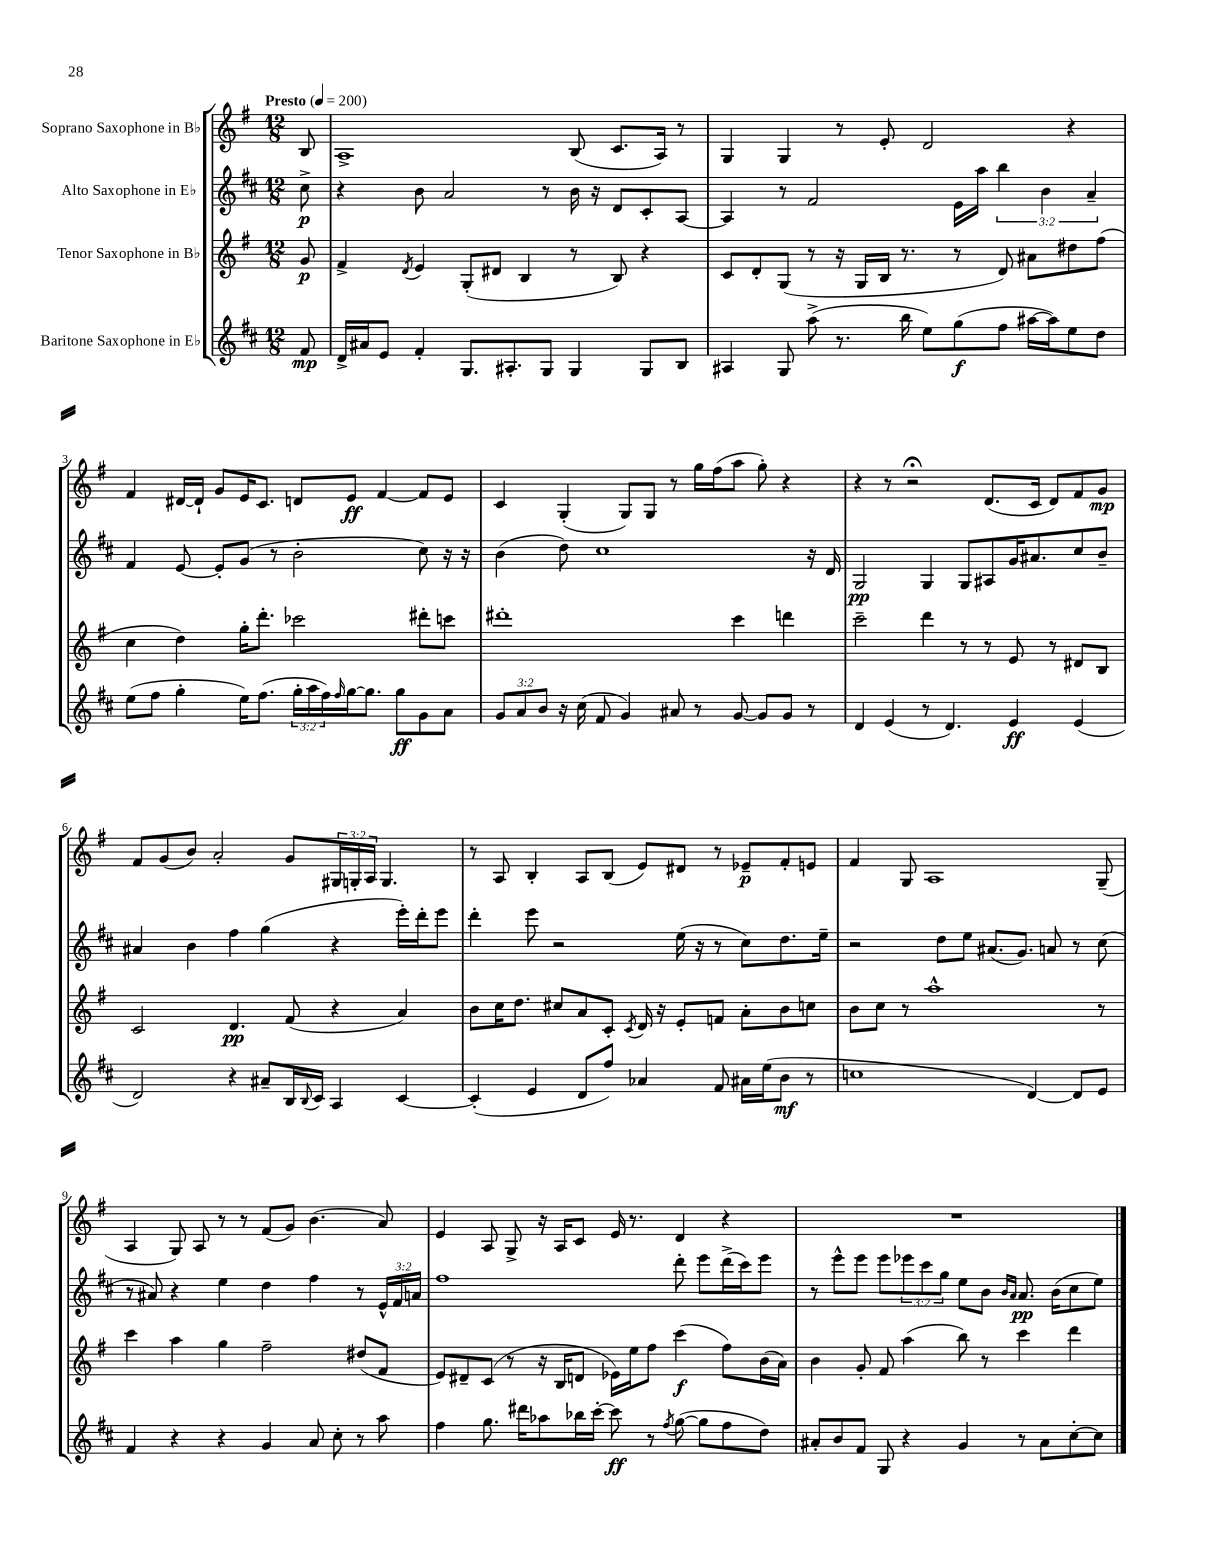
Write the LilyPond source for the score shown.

<<
\new StaffGroup <<
\new Staff = "s0" \with { instrumentName = "Soprano Saxophone in Bb" } {
    \clef treble \key g \major \numericTimeSignature \time 12/8 \override Staff.TupletNumber.text = #tuplet-number::calc-fraction-text \partial 8 \tempo "Presto" 4 = 200
    b8 |
    a1-> b8( c'8. a16) r8 |
    g4 g4 r8 e'8-. d'2 r4 |
    fis'4 dis'16~ dis'16-! g'8 e'16 c'8. d'8 e'8\ff fis'4~ fis'8 e'8 |
    c'4 g4-.( g8) g8 r8 g''16 fis''16( a''8 g''8-.) r4 |
    r4 r8 r2\fermata d'8.( c'16 d'8) fis'8 g'8\mp |
    fis'8 g'8( b'8) a'2-. g'8 \tuplet 3/2 { gis16 g16-. a16 } g4. |
    r8 a8 b4-. a8 b8( e'8) dis'8 r8 ees'8--\p fis'8-. e'8 |
    fis'4 g8 a1 g8--( |
    a4 g8) a8 r8 r8 fis'8( g'8) b'4.( a'8) |
    e'4 a8 g8-> r16 a16 c'8 e'16 r8. d'4 r4 |
    R1. \bar "|." |
}
\new Staff = "s1" \with { instrumentName = "Alto Saxophone in Eb" } {
    \clef treble \key d \major \numericTimeSignature \time 12/8 \override Staff.TupletNumber.text = #tuplet-number::calc-fraction-text \partial 8
    cis''8->\p |
    r4 b'8 a'2 r8 b'16 r16 d'8 cis'8-. a8~ |
    a4 r8 fis'2 e'16 a''16 \tuplet 3/2 { b''4 b'4 a'4-- } |
    fis'4 e'8~ e'8-. g'8( r8 b'2-. cis''8) r16 r16 |
    b'4( d''8) cis''1 r16 d'16 |
    g2\pp g4 g8 ais8 g'16 ais'8. cis''8 b'8-- |
    ais'4 b'4 fis''4 g''4( r4 e'''16-.) d'''16-. e'''8 |
    d'''4-. e'''8 r2 e''16( r16 r8 cis''8) d''8. e''16-- |
    r2 d''8 e''8 ais'8.( g'8.) a'8 r8 cis''8( |
    r8 ais'8) r4 e''4 d''4 fis''4 r8 \tuplet 3/2 { e'16-^ fis'16 a'16 } |
    fis''1 d'''8-. e'''8 d'''16->( cis'''16) e'''8 |
    r8 e'''8-^ e'''8 e'''8 \tuplet 3/2 { ees'''8 cis'''8 g''8 } e''8 b'8 \grace { b'16 a'16 } a'8.\pp b'16( cis''8 e''8) \bar "|." |
}
\new Staff = "s2" \with { instrumentName = "Tenor Saxophone in Bb" } {
    \clef treble \key g \major \numericTimeSignature \time 12/8 \partial 8
    g'8\p |
    fis'4-> \acciaccatura { d'8 } e'4 g8-.( dis'8 b4 r8 b8) r4 |
    c'8 d'8-. g8( r8 r16 g16 b16 r8. r8 d'8) ais'8 dis''8 fis''8( |
    c''4 d''4) g''16-. d'''8.-. ces'''2 dis'''8-. c'''8 |
    dis'''1-. c'''4 d'''4 |
    c'''2-- d'''4 r8 r8 e'8 r8 dis'8 b8 |
    c'2 d'4.\pp fis'8( r4 a'4) |
    b'8 c''16 d''8. cis''8 a'8 c'8-. \acciaccatura { c'8 } d'16 r16 e'8-. f'8 a'8-. b'8 c''8 |
    b'8 c''8 r8 a''1-^ r8 |
    c'''4 a''4 g''4 fis''2-- dis''8( fis'8 |
    e'8) dis'8-- c'8( r8 r16 b16 d'8 ees'16) e''16 fis''8 c'''4\f( fis''8) b'16( a'16) |
    b'4 g'8-. fis'8 a''4( b''8) r8 c'''4 d'''4 \bar "|." |
}
\new Staff = "s3" \with { instrumentName = "Baritone Saxophone in Eb" } {
    \clef treble \key d \major \numericTimeSignature \time 12/8 \override Staff.TupletNumber.text = #tuplet-number::calc-fraction-text \partial 8
    fis'8\mp |
    d'16-> ais'16 e'8 fis'4-. g8. ais8.-. g8 g4 g8 b8 |
    ais4 g8 a''8->( r8. b''16 e''8) g''8\f( fis''8 ais''16~ ais''16) e''8 d''8 |
    e''8( fis''8 g''4-. e''16) fis''8.( \tuplet 3/2 { g''16-. a''16 fis''16) } \grace { fis''16 } g''16~ g''8. g''8\ff g'8 a'8 |
    \tuplet 3/2 { g'8 a'8 b'8 } r16 cis''16( fis'8 g'4) ais'8 r8 g'8~ g'8 g'8 r8 |
    d'4 e'4( r8 d'4.) e'4\ff e'4( |
    d'2) r4 ais'8-- b16 \appoggiatura { b8 } cis'16 a4 cis'4~ |
    cis'4-.( e'4 d'8 fis''8) aes'4 fis'8 ais'16 e''16( b'8\mf r8 |
    c''1 d'4~) d'8 e'8 |
    fis'4 r4 r4 g'4 a'8 cis''8-. r8 a''8 |
    fis''4 g''8. dis'''16 aes''8 bes''16 cis'''16~-. cis'''8\ff r8 \acciaccatura { fis''8 } g''8~( g''8 fis''8 d''8) |
    ais'8-. b'8 fis'8 g8 r4 g'4 r8 ais'8 cis''8~-. cis''8 \bar "|." |
}
>>
>>
